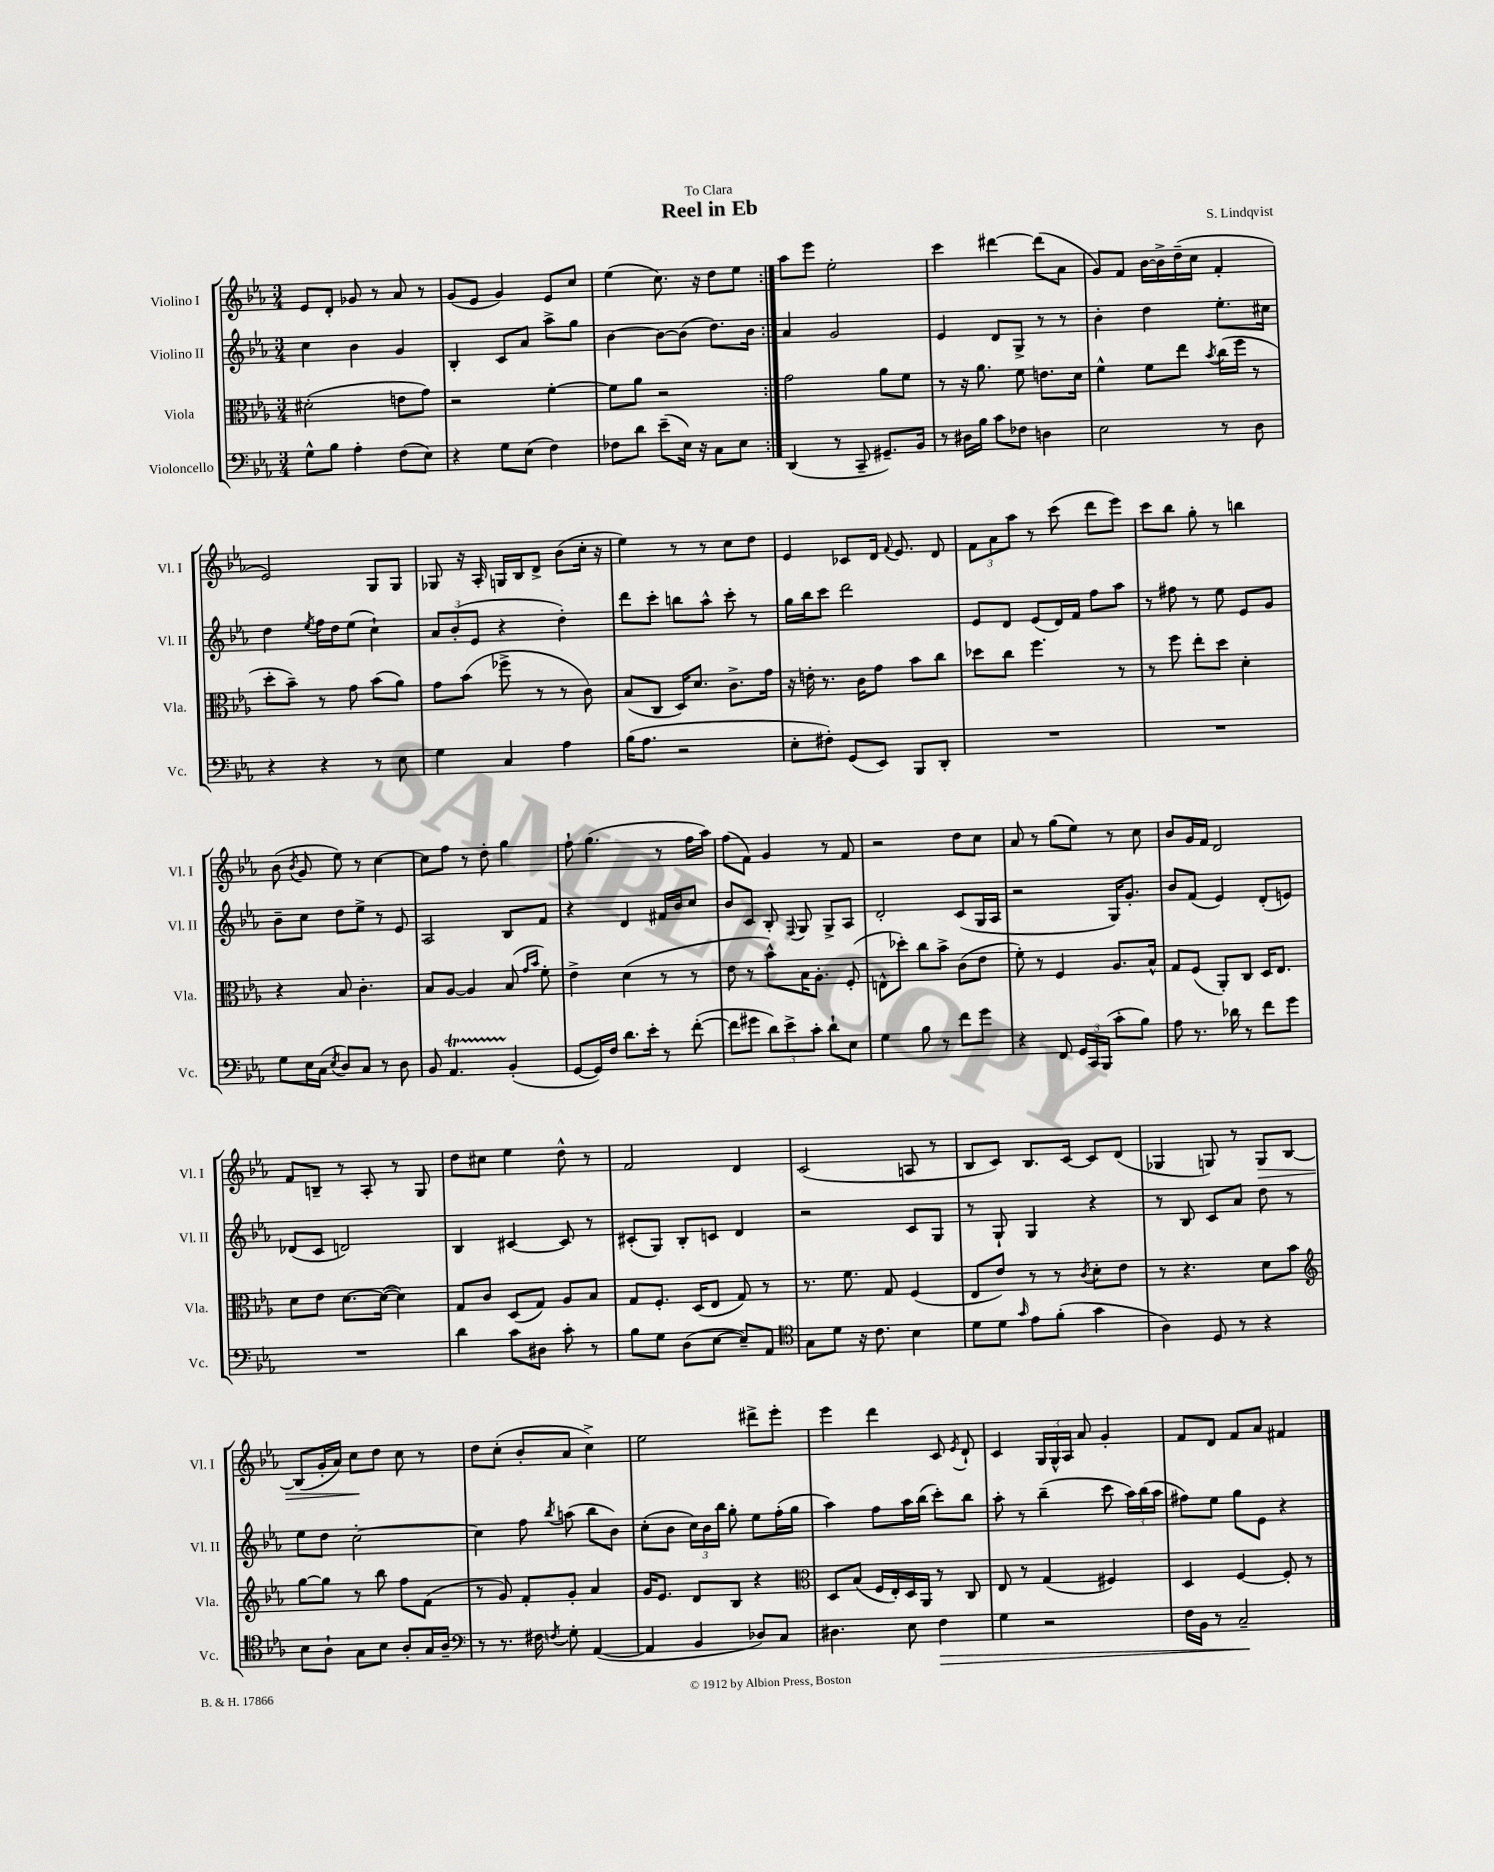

**kern	**kern	**kern	**kern
*staff4	*staff3	*staff2	*staff1
*clefF4	*clefC3	*clefG2	*clefG2
*k[b-e-a-]	*k[b-e-a-]	*k[b-e-a-]	*k[b-e-a-]
*M3/4	*M3/4	*M3/4	*M3/4
8G^^	(2d#'	4cc	8e-
8B-	.	.	8d'
4A-'	.	4b-	8g-
.	.	.	8r
(8F	8e	4g	8a-
8E-)	8g)	.	8r
=	=	=	=
4r	2r	4B-'	(8g
.	.	.	8e-
8G	.	8c	4g)
(8E-	.	8a-	.
4F)	[4f'	8aa-^	8e-
.	.	8gg	8cc
=	=	=	=
8F-	8f]	[4b-	(4ee-
8d	8a-	.	.
(8e-~	2r	8b-_	8.cc)
16E-)	.	(8b-]	.
16r	.	.	16r
8C	.	8.dd)	8dd
8E-	.	.	8ee-
.	.	16b-	.
=:|!	=:|!	=:|!	=:|!
(4DD	2g	4a-	8aa-
.	.	.	8eee-
8r	.	2g	2ee-'
8CC~	.	.	.
8.GG#~)	8a-	.	.
.	8f	.	.
16BB-	.	.	.
=	=	=	=
8r	8r	4e-	4ccc
16D#	16r	.	.
16B-	8.a-	.	.
8c	.	8d	[4ddd#
8F-	8f	8G^	.
4D	8.e	8r	(8ddd#]
.	.	8r	8a-
.	16d	.	.
=	=	=	=
2E-	4f^^	4b-'	8g)
.	.	.	8f
.	8f	4dd	[16b-
.	.	.	16b-^]
.	8ee-	.	(16dd~
.	.	.	16cc
.	8qb-	.	.
8r	(16cc	8.ee-'	4f'
.	16ff	.	.
8D	8r	.	.
.	.	16cc#	.
=	=	=	=
4r	8dd'	4dd	2e-)
.	8b-~)	.	.
.	.	8qee-	.
4r	8r	16ff	.
.	.	16dd	.
.	8g	(8ee-	.
8r	(8b-	4cc`)	8G
8E-	8a-)	.	8G
=	=	=	=
4G	8g	12a-	8G-
.	.	(12b-'	.
.	(8b-	.	16r
.	.	12e-	.
.	.	.	16A-'
4C	8ff-^	4r	16G
.	.	.	16B-
.	8r	.	8d^
4A-	8r	4dd')	(8b-
.	8c)	.	16cc'
.	.	.	16r
=	=	=	=
(16B-	(8B-	8ddd	4ee-)
8.A-	.	.	.
.	8C	8ccc'	.
2r	16D)	8bb	8r
.	8.d	.	.
.	.	8aa-^^	8r
.	8.c^	8ccc'	8cc
.	.	8r	8dd
.	16g	.	.
=	=	=	=
8E-'	16r	16gg	4e-
.	16e'	16bb-	.
8F#')	8.r	8ccc	.
(8GG	.	2ddd	8c-
.	16c	.	.
8EE-)	8g	.	16d
.	.	.	8qqf
.	.	.	8.e-
8BBB-	8b-	.	.
8DD'	8cc	.	8d
=	=	=	=
2.r	8dd-	8e-	12f
.	.	.	12a-
.	8cc	8d	.
.	.	.	12aa-
.	4.ff	(8e-	8r
.	.	16d)	(8ccc
.	.	16f	.
.	.	8ff	8ddd
.	8r	8aa-	8eee-)
=	=	=	=
2.r	8r	8r	8ccc
.	8ff	8ff#	8bb-
.	8ee-'	8r	8gg'
.	8dd	8ee-	8r
.	4d'	8e-	4bb
.	.	8g	.
=	=	=	=
8G	4r	8b-~	(8b-
.	.	.	8qb-
16E-	.	8cc	8g
(16C	.	.	.
8qE-	.	.	.
8D)	8B-	8dd	8ee-)
8C	4.c'	8ee-^	8r
8r	.	8r	[4cc
8D	.	8e-	.
=	=	=	=
8BB-	8B-	2A-	8cc]
4.AA-	[8A-	.	8ff
.	4A-]	.	8r
.	.	.	8dd'
(4BB-'	(8B-	8B-	4gg
.	16qqg	.	.
.	16qqb-	.	.
.	8f')	8f	.
=	=	=	=
[8GG	4e-^	4r	8ff`
16GG])	.	.	(4.gg
16F	.	.	.
8.d	(4d	4d	.
16e-'	.	.	.
8r	8r	16f#	8r
.	.	16b-	.
([8f'	8r	8cc	16ff
.	.	.	16aa-)
=	=	=	=
8f]	8e-	8b-	(8ff
8g#	8r	8c	8f)
12d)	8b-^^)	8B-'	4g
12e-^	.	.	.
.	.	8qqF	.
.	16B-	8G	.
12c'	.	.	.
.	8.A-'	.	.
8d`	.	8G^	8r
8E-	(8F'	8A-	8f
=	=	=	=
4G	8E^^	2d'	2r
.	8dd-')	.	.
8B-	8cc	.	.
8r	8b-^	.	.
8f	(8c	(8c	8dd
8g	8e-	16G	8cc
.	.	16A-	.
=	=	=	=
4r	8f')	2r	8a-
.	8r	.	8r
8FF	4F	.	(8gg
24GG	.	.	8ee-)
24CC	.	.	.
(24BBB-	.	.	.
8c'	8.A-	16G)	8r
.	.	8.g'	.
8B-)	.	.	8cc
.	16B-^^	.	.
=	=	=	=
8A-	8G	8b-	8b-
8.r	(8F	(8f	16g
.	.	.	16f
.	8AA-')	4e-)	2d
16d-	.	.	.
8r	8C	.	.
8f	16D	(8d'	.
.	8.E-	.	.
8g	.	8e)	.
=	=	=	=
2.r	8d	(8d-	8f
.	8e-	8c	8B~
.	[8.d	2d)	8r
.	.	.	8A-'
.	(16d_	.	.
.	4d])	.	8r
.	.	.	8G
=	=	=	=
4d	8G	4B-	8dd
.	8c	.	8cc#
8c	(8D	[4c#	4ee-
8D#	8G)	.	.
8c'	8A-	8c#]	8dd^^
8r	8B-	8r	8r
=	=	=	=
8B-	8G	(8c#'	2f
8G	8.F'	8G)	.
(8D	.	8B-'	.
.	(16D	.	.
[8E-	8E-	8c	.
8E-~])	8G)	4d	4d
8AA-	8r	.	.
=	=	=	=
*clefC4	*	*	*
8G	8.r	2r	(2c
8d	.	.	.
.	8.f	.	.
16r	.	.	.
8.c	.	.	.
.	8G	.	.
4B-	(4F	8c	8A
.	.	8G	8r
=	=	=	=
8d	8E-	8r	8B-
8d	8e-)	8G`	8c)
16qqg	.	.	.
8e-	8r	4G	8.B-
(8f'	8r	.	.
.	.	.	[16c
.	8qc	.	.
4g	8d'	4r	8c]
.	8e-	.	(8d
=	=	=	=
4A-)	8r	8r	4G-
.	4.r	8B-	.
8D	.	8c	8G)
8r	.	8a-	8r
4r	8d	8dd	8G
.	8b-	8r	[8B-
=	=	=	=
*	*clefG2	*	*
8B-	[8gg	8ee-	(8B-]
8A-`	8gg]	8dd	16g'
.	.	.	16a-)
8G	8r	[2cc'	8cc
8B-	8bb-	.	8dd
8A-'	8ff	.	8cc
16G	(8f	.	8r
16A-~	.	.	.
=	=	=	=
*clefF4	*	*	*
8r	8r	4cc]	8dd
8.r	8g)	.	(8cc'
.	8f'	8ff	8b-'
16F#	.	.	.
8qF	.	8qbb-	.
8G'	8g'	(8aa	8a-
([4AA-	4a-	8bb-	4cc^)
.	.	8b-)	.
=	=	=	=
4AA-]	16g	(8cc'	2ee-
.	8.e-	.	.
.	.	8b-	.
4BB-	8d	24cc)	.
.	.	24b-	.
.	.	24bb-	.
.	8B-	8gg'	.
8D-)	4r	8ee-	8ddd#^
8C	.	(16ff'	8eee-'
.	.	16gg	.
=	=	=	=
*	*clefC3	*	*
4.D#	8D	4aa-)	4eee-
.	(8B-	.	.
.	16F	8ff	4ddd
.	16E-')	.	.
8E-	16D	16aa-	.
.	16AA-	(16bb-	.
4F	8r	8ccc')	8c
.	.	.	8qe-
.	8C	8bb-	8d`
=	=	=	=
4G	8E-	8aa-'	4c
.	8r	8r	.
2r	(4G	(4bb-~	24G
.	.	.	24G^^
.	.	.	24A-
.	.	.	8a-
.	4F#)	8ccc	4g'
.	.	24aa-)	.
.	.	(24bb-	.
.	.	24aa-	.
=	=	=	=
16F	4D	8ff#)	8f
16BB-	.	.	.
8r	.	8ee-	8d
2C~	[4F	8gg	8f
.	.	8e-	8a-
.	8F']	4r	4f#
.	8r	.	.
==	==	==	==
*-	*-	*-	*-
